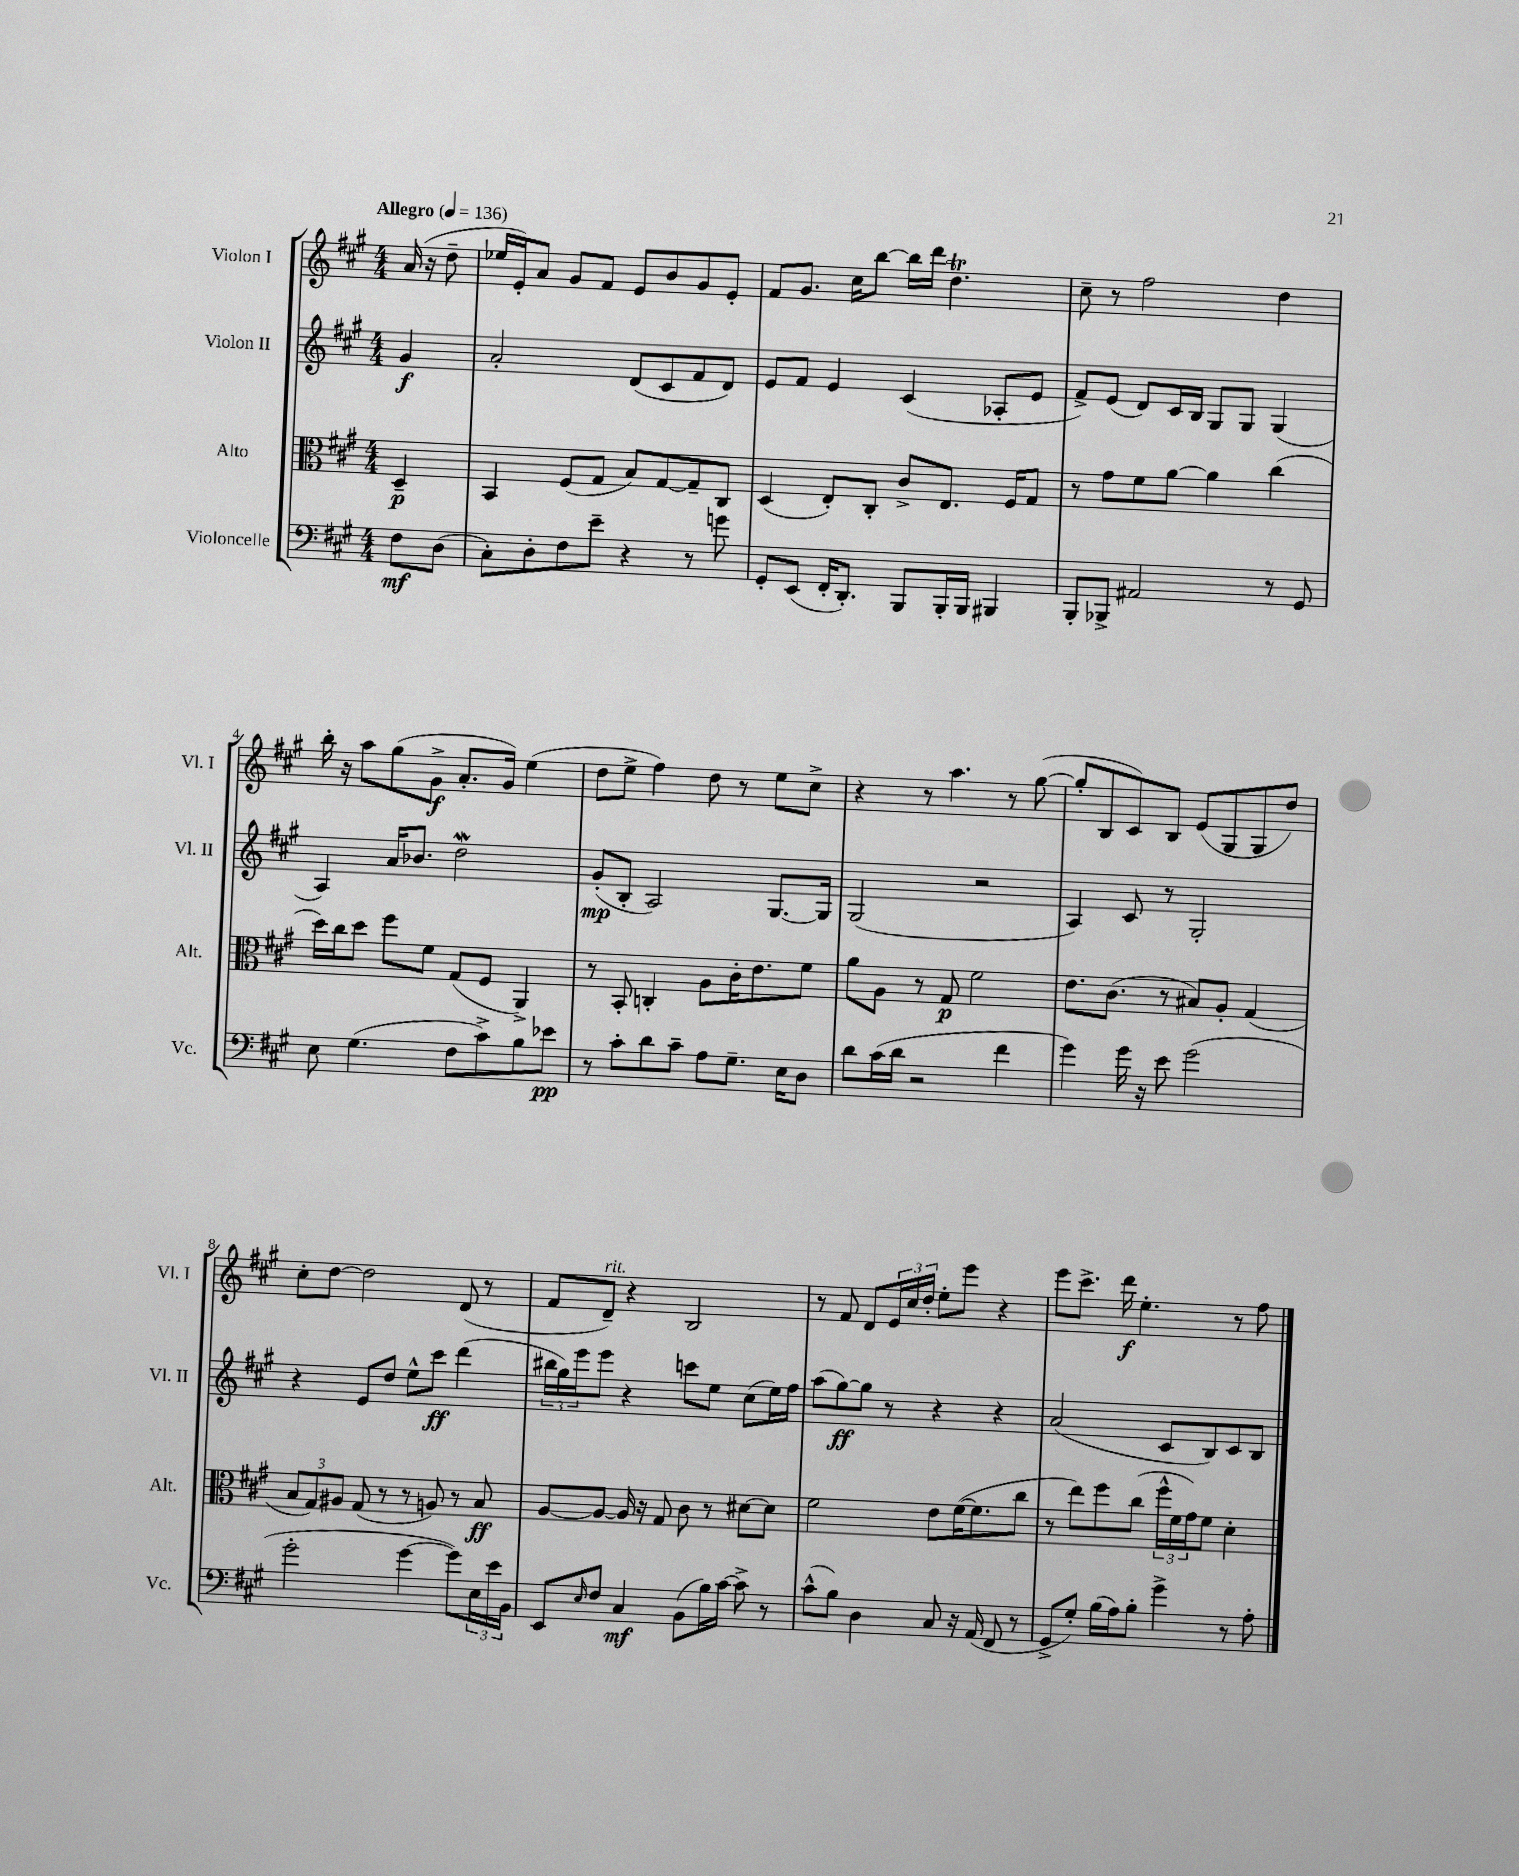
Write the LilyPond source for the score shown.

<<
\new StaffGroup <<
\new Staff = "s0" \with { instrumentName = "Violon I" shortInstrumentName = "Vl. I" } {
    \clef treble \key a \major \numericTimeSignature \time 4/4 \partial 4 \tempo "Allegro" 4 = 136
    a'16( r16 d''8-- |
    ees''16 e'16-.) a'8 gis'8 fis'8 e'8 b'8 gis'8 e'8-. |
    fis'8 gis'8. cis''16 b''8~ b''16 d'''16 d''4.\trill |
    cis''8-- r8 fis''2 d''4 |
    b''16-. r16 a''8 gis''8( gis'8->\f a'8.-. gis'16) e''4( |
    d''8 e''8-> fis''4) d''8 r8 e''8 cis''8-> |
    r4 r8 a''4. r8 gis''8~( |
    gis''8-. b8 cis'8) b8 e'8( gis8 gis8 d''8) |
    cis''8-. d''8~ d''2 d'8( r8 |
    fis'8 d'8--^\markup { \italic "rit." }) r4 b2 |
    r8 fis'8 d'8 \tuplet 3/2 { e'16 cis''16 d''16-. } e''8-. e'''8 r4 |
    e'''8 cis'''8.-> d'''16\f e''4.-. r8 fis''8 \bar "|." |
}
\new Staff = "s1" \with { instrumentName = "Violon II" shortInstrumentName = "Vl. II" } {
    \clef treble \key a \major \numericTimeSignature \time 4/4 \partial 4
    gis'4\f |
    a'2-. d'8( cis'8 fis'8 d'8) |
    e'8 fis'8 e'4 cis'4( aes8-. e'8 |
    fis'8->) e'8( d'8) cis'16 b16 gis8 gis8 gis4( |
    a4) a'16 bes'8. d''2\mordent |
    gis'8-.\mp( b8-. a2) gis8.~ gis16 |
    gis2( r2 |
    a4) cis'8 r8 gis2-. |
    r4 e'8 d''8 e''8-^ cis'''8\ff d'''4( |
    \tuplet 3/2 { bis''16 gis''16) e'''16 } e'''8 r4 c'''8 e''8 cis''8( e''16) fis''16 |
    a''8( gis''8~\ff) gis''8 r8 r4 r4 |
    a'2( cis'8 b8) cis'8 b8 \bar "|." |
}
\new Staff = "s2" \with { instrumentName = "Alto" shortInstrumentName = "Alt." } {
    \clef alto \key a \major \numericTimeSignature \time 4/4 \partial 4
    d4--\p |
    b,4 fis8( gis8 b8) gis8~ gis8-- cis8 |
    d4( e8-.) cis8-. cis'8-> e8. fis16 gis8 |
    r8 gis'8 fis'8 a'8~ a'4 cis''4( |
    d''16) cis''16 d''8 fis''8 fis'8 gis8( fis8 a,4->) |
    r8 b,8-. c4-. a8 cis'16-. e'8. fis'8 |
    a'8 a8 r8 gis8\p fis'2 |
    e'8. cis'8.( r8 bis8) a8-. gis4( |
    \tuplet 3/2 { b8 gis8) ais8 } gis8( r8 r8 a8) r8 b8\ff |
    a8~ a8~ a16 r16 gis8 cis'8 r8 dis'8~ dis'8 |
    fis'2 e'8 fis'16~( fis'8. cis''8 |
    r8 e''8) fis''8 cis''8( \tuplet 3/2 { fis''16-^ fis'16 gis'16) } fis'8 d'4-. \bar "|." |
}
\new Staff = "s3" \with { instrumentName = "Violoncelle" shortInstrumentName = "Vc." } {
    \clef bass \key a \major \numericTimeSignature \time 4/4 \partial 4
    fis8\mf d8( |
    cis8-.) d8-. fis8 e'8-- r4 r8 g'8 |
    gis,8-. e,8( fis,16-. d,8.-.) b,,8 b,,16-. b,,16 bis,,4 |
    b,,8-. bes,,8-> ais,2 r8 gis,8 |
    e8 gis4.( fis8 cis'8->) b8 ees'8\pp |
    r8 cis'8-. d'8 cis'8-- a8 gis8.-- e16 d8 |
    d'8 cis'16( d'16 r2 fis'4 |
    gis'4) gis'16 r16 e'8 gis'2( |
    gis'2-. gis'4~ gis'8) \tuplet 3/2 { e16 e'16 b,16 } |
    e,8 \grace { e16 } fis8 cis4\mf b,8( b16) cis'16~ cis'8-> r8 |
    cis'8-^( b8) d4 cis8 r16 a,16( fis,8 r8 |
    gis,8-> gis8-.) b16( a16) b8-. gis'4-> r8 a8-. \bar "|." |
}
>>
>>
